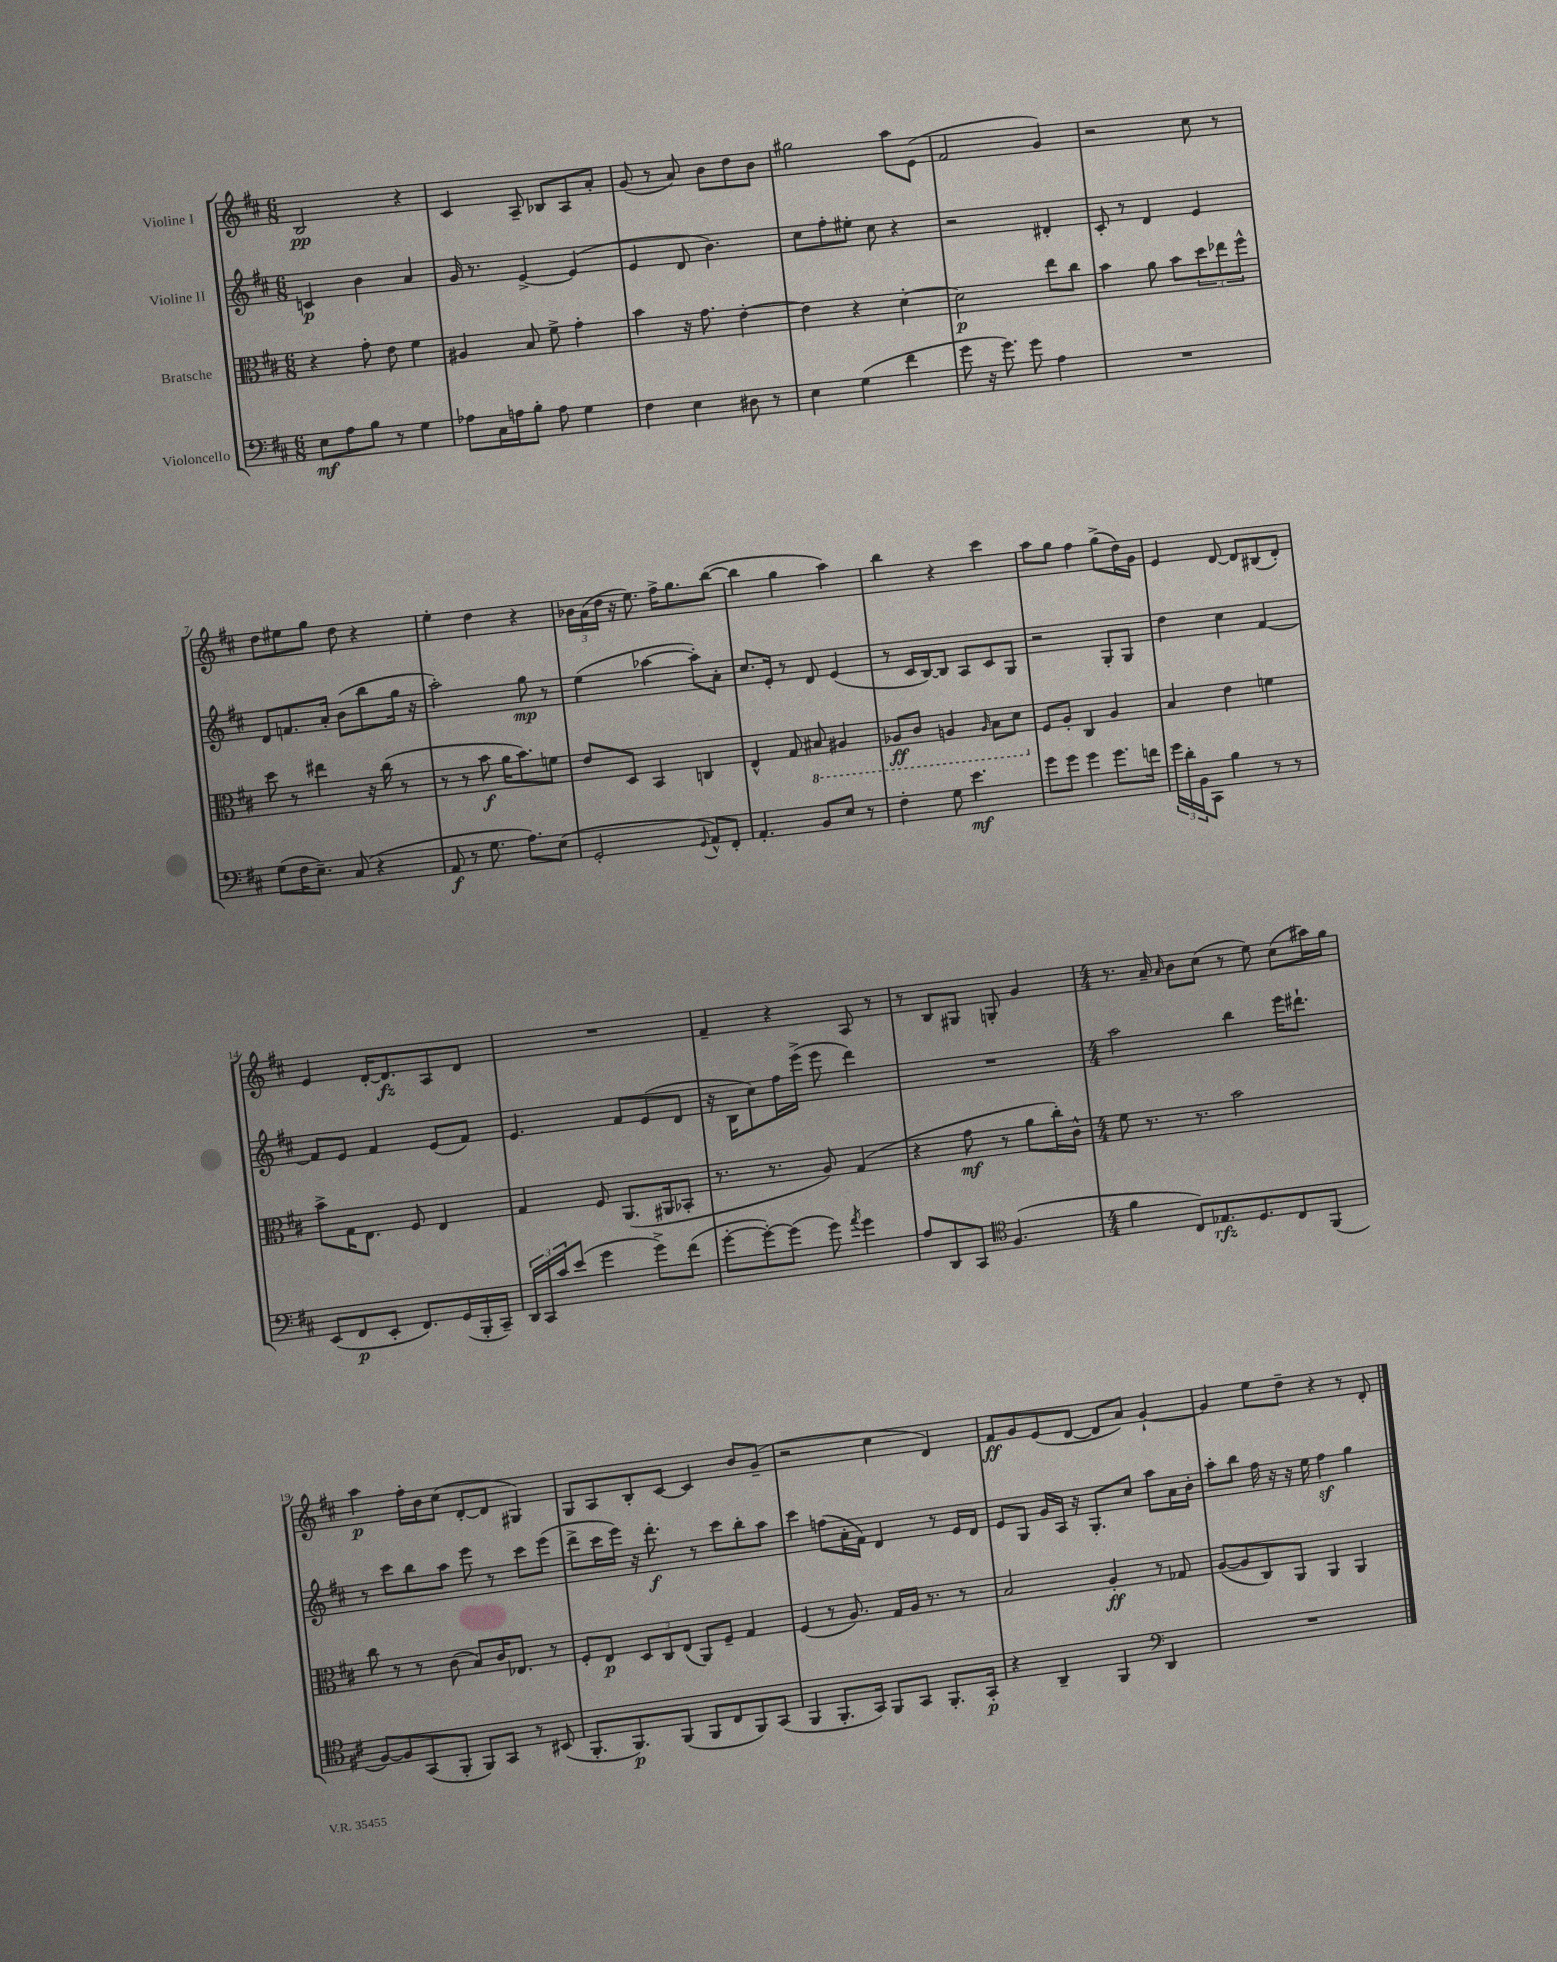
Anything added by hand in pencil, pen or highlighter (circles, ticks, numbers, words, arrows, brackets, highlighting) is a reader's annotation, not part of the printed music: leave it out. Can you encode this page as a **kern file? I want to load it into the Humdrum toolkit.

**kern	**dynam	**kern	**dynam	**kern	**dynam	**kern	**dynam
*part4	*part4	*part3	*part3	*part2	*part2	*part1	*part1
*staff4	*staff4	*staff3	*staff3	*staff2	*staff2	*staff1	*staff1
*I"Violoncello	*	*I"Bratsche	*	*I"Violine II	*	*I"Violine I	*
*clefF4	*	*clefC3	*	*clefG2	*	*clefG2	*
*k[f#c#]	*	*k[f#c#]	*	*k[f#c#]	*	*k[f#c#]	*
*M6/8	*	*M6/8	*	*M6/8	*	*M6/8	*
=1	=1	=1	=1	=1	=1	=1	=1
8E\L	mf	4r	.	4cn/	p	2B/	pp
8A\	.	.	.	.	.	.	.
8B\J	.	8g'\	.	4b\	.	.	.
8r	.	8e\	.	.	.	.	.
4G\	.	4f#\	.	4a/	.	4r	.
=2	=2	=2	=2	=2	=2	=2	=2
8A-X\L	.	4A#X/	.	16g/	.	4c#/	.
.	.	.	.	8.r	.	.	.
16C#\L	.	.	.	.	.	.	.
16An\J	.	.	.	.	.	.	.
8B'\J	.	8B/	.	[4e^/	.	8A~/	.
8A\	.	8f#^\	.	.	.	8B-X/L	.
4G\	.	4g'\	.	(4e/]	.	8A/	.
.	.	.	.	.	.	8a'/J	.
=3	=3	=3	=3	=3	=3	=3	=3
4F#\	.	4b\	.	4e/	.	(8g/	.
.	.	.	.	.	.	8r	.
4E\	.	16r	.	8d/	.	8a/)	.
.	.	8.g\	.	.	.	.	.
.	.	.	.	4.b\)	.	8b\L	.
8D#X\	.	[4e'\	.	.	.	8dd\	.
8r	.	.	.	.	.	8b\J	.
=4	=4	=4	=4	=4	=4	=4	=4
4E\	.	4e\]	.	8cc#\L	.	2gg#X\	.
.	.	.	.	8ff#'\	.	.	.
(4G\	.	4r	.	8ee#X'\J	.	.	.
.	.	.	.	8cc#\	.	.	.
4f#\	.	[4d'\	.	4r	.	8aa\L	.
.	.	.	.	.	.	(8e\J	.
=5	=5	=5	=5	=5	=5	=5	=5
8g\	.	2d\]	p	2r	.	2f#/	.
16r	.	.	.	.	.	.	.
8.g\)	.	.	.	.	.	.	.
8g\	.	.	.	.	.	.	.
4A\	.	8ee\L	.	4d#X'/	.	4g/)	.
.	.	8cc#\J	.	.	.	.	.
=6	=6	=6	=6	=6	=6	=6	=6
2.r	.	4b\	.	8c#'/	.	2r	.
.	.	.	.	8r	.	.	.
.	.	8a\	.	4d/	.	.	.
.	.	8b\L	.	.	.	.	.
.	.	12dd\	.	4e/	.	8cc#\	.
.	.	12ee-X\	.	.	.	.	.
.	.	.	.	.	.	8r	.
.	.	12ff#^^\J	.	.	.	.	.
!!LO:LB:g=z
=7	=7	=7	=7	=7	=7	=7	=7
(8G\L	.	8dd\	.	8d/L	.	8dd\L	.
16F#\K	.	8r	.	8.fn/	.	8ee#X\	.
8.E~\J)	.	.	.	.	.	.	.
.	.	4ee#X\	.	.	.	8gg\J	.
.	.	.	.	16a'/Jk	.	.	.
(8C#/	.	.	.	(8b\L	.	8dd\	.
4r	.	16r	.	8bb\	.	4r	.
.	.	(16cc#\	.	.	.	.	.
.	.	8r	.	16gg\Jk	.	.	.
.	.	.	.	16r	.	.	.
=8	=8	=8	=8	=8	=8	=8	=8
8AA/	f	8r	.	2aa'\)	.	4ee'\	.
8r	.	8r	.	.	.	.	.
8.G\	.	8b\	f	.	.	4dd\	.
.	.	16a\KL	.	.	.	.	.
8.A\L)	.	8.b\)	.	.	.	.	.
.	.	.	.	8gg\	mp	4r	.
(8E\J	.	8fn\J	.	8r	.	.	.
=9	=9	=9	=9	=9	=9	=9	=9
2GG'/	.	8e/L	.	(4ee\	.	24b-X\LL	.
.	.	.	.	.	.	(24a\	.
.	.	.	.	.	.	24dd\JJ	.
.	.	8D/J	.	.	.	16r	.
.	.	.	.	.	.	8.ee\)	.
.	.	4BB/	.	[4aa-X\	.	.	.
.	.	.	.	.	.	16ff#^\KL	.
.	.	.	.	.	.	8.gg\	.
8qqGG/	.	.	.	.	.	.	.
8AA^^/L)	.	4Cn/	.	8aa-'\L])	.	.	.
8FF#'/J	.	.	.	8a'\J	.	([8bb\J	.
=10	=10	=10	=10	=10	=10	=10	=10
4.AA'/	.	4E^^/	.	8.cc#/L	.	4bb\]	.
.	.	.	.	16e'/Jk	.	.	.
.	.	8G/	.	8r	.	4gg\	.
*	*	*8ba	*	*	*	*	*
8BB/L	.	8BB#X/	.	8d/	.	.	.
8E/J	.	4AA#X/	.	(4e/	.	4aa\)	.
8r	.	.	.	.	.	.	.
=11	=11	=11	=11	=11	=11	=11	=11
4F#'\	.	8AA-X/L	ff	8r	.	4bb\	.
.	.	8C#/J	.	16c#/LL	.	.	.
.	.	.	.	[16B/J)	.	.	.
8G\	.	4AAn/	.	8B/J]	.	4r	.
4.e\	mf	.	.	8A/L	.	.	.
.	.	16qqAA/	.	.	.	.	.
.	.	8BB\L	.	8c#/	.	4ccc#\	.
.	.	8D\J	.	8G/J	.	.	.
=12	=12	=12	=12	=12	=12	=12	=12
*	*	*X8ba	*	*	*	*	*
8g\L	.	8F#/L	.	2r	.	8aa\L	.
8g\J	.	8A'/J	.	.	.	8gg\J	.
4g\	.	4C#/	.	.	.	4ff#\	.
8.g\L	.	4A/	.	8G'/L	.	(8gg^\L	.
.	.	.	.	8G/J	.	16dd\L)	.
16fn\Jk	.	.	.	.	.	16g\JJ	.
=13	=13	=13	=13	=13	=13	=13	=13
24g\LL	.	4B/	.	4dd\	.	4e/	.
24d'\	.	.	.	.	.	.	.
24BB\J	.	.	.	.	.	.	.
8CC#\J	.	.	.	.	.	.	.
4B\	.	4e\	.	4cc#\	.	[8d/	.
.	.	.	.	.	.	8d/L]	.
8r	.	4fn\	.	[4f#/	.	(8B#X/	.
8r	.	.	.	.	.	8d'/J)	.
!!LO:LB:g=z
=14	=14	=14	=14	=14	=14	=14	=14
(8EE/L	.	8b^\L	.	8f#/L]	.	4e/	.
8FF#/	p	16G\K	.	8e/J	.	.	.
.	.	8.E\J	.	.	.	.	.
8EE'/J	.	.	.	4f#/	.	[16d'/KL	.
.	.	.	.	.	.	8.d/]	fz
8.FF#/L)	.	8F#/	.	.	.	.	.
.	.	4E/	.	(8e/L	.	8A/	.
(16GG/L	.	.	.	.	.	.	.
16BBB'/	.	.	.	8f#/J)	.	8d/J	.
16CC#~/JJ)	.	.	.	.	.	.	.
=15	=15	=15	=15	=15	=15	=15	=15
24DD/LL	.	4G/	.	4.e/	.	2.r	.
24CC#/	.	.	.	.	.	.	.
24c#/J	.	.	.	.	.	.	.
(8e/J	.	.	.	.	.	.	.
4g\	.	8F#/	.	.	.	.	.
.	.	(8.AA/L	.	8f#/L	.	.	.
8g^\L)	.	.	.	(8e/	.	.	.
.	.	16AA#X/k	.	.	.	.	.
(8f#\J	.	8BB-X'/J	.	8d/J	.	.	.
=16	=16	=16	=16	=16	=16	=16	=16
[8g'\L	.	8.r	.	16r	.	4f#~/	.
.	.	.	.	16B\KL	.	.	.
8g'\_)	.	.	.	8cc#\)	.	.	.
.	.	8.r	.	.	.	.	.
(8g\J]	.	.	.	16ff#\L	.	4r	.
.	.	.	.	(16eee^\JJ	.	.	.
8g\)	.	8A/)	.	8eee\	.	.	.
8qa/	.	.	.	.	.	.	.
4g\	.	(4G/	.	4ddd\)	.	8A/	.
.	.	.	.	.	.	8r	.
=17	=17	=17	=17	=17	=17	=17	=17
8A/L	.	4r	.	2.r	.	8r	.
8DD/	.	.	.	.	.	8B/L	.
8CC#/J	.	8g\	mf	.	.	8G#X/J	.
*clefC4	*	*	*	*	*	*	*
(4.F#/	.	8r	.	.	.	8Gn'/	.
.	.	8a\L	.	.	.	4g/	.
.	.	16cc#'\L)	.	.	.	.	.
.	.	16c#^^\JJ	.	.	.	.	.
=18	=18	=18	=18	=18	=18	=18	=18
*M4/4	*	*M4/4	*	*M4/4	*	*M4/4	*
4f#\	.	8f#\	.	2aa\	.	8.r	.
.	.	8.r	.	.	.	.	.
.	.	.	.	.	.	16a~/	.
.	.	.	.	.	.	16qqa/	.
8C#/L)	.	.	.	.	.	8b\L	.
.	.	8.r	.	.	.	.	.
8.E-X/	rfz	.	.	.	.	(8cc#\J	.
.	.	2b\	.	4bb\	.	8r	.
8.D/	.	.	.	.	.	.	.
.	.	.	.	.	.	8ee\)	.
8C#/	.	.	.	16eee\KL	.	(8cc#\L	.
.	.	.	.	8.ddd#X`\J	.	.	.
(8FF#/J	.	.	.	.	.	16aa#X\L)	.
.	.	.	.	.	.	16gg\JJ	.
!!LO:LB:g=z
=19	=19	=19	=19	=19	=19	=19	=19
[8F#/L)	.	8cc#\	.	8r	.	4aa\	p
8F#/]	.	8r	.	8ccc#\L	.	.	.
(8GG/	.	8r	.	8bb\	.	16ff#'\LL	.
.	.	.	.	.	.	16b\J	.
8FF#'/J	.	(8c#\	.	8aa\J	.	(8cc#\J	.
8FF#/L)	.	8B/L)	.	8eee\	.	[8d'/L	.
8GG/J	.	16c#/K	.	8r	.	8d/J]	.
.	.	8.E-X/J	.	.	.	.	.
8r	.	.	.	8ccc#\L	.	4G#X/)	.
(8BB#X/	.	8r	.	(8eee\J	.	.	.
=20	=20	=20	=20	=20	=20	=20	=20
8.FF#'/L	.	8F#'/L	.	8ddd^\L	.	8G/L	.
.	.	8E/J	p	16ccc#\L	.	8A/	.
8.FF#/)	p	.	.	16eee\JJ)	.	.	.
.	.	12D/L	.	16r	.	8B'/	.
.	.	.	.	8.ddd'\	f	.	.
.	.	12C#/	.	.	.	.	.
(8FF#/J	.	.	.	.	.	[8c#/J	.
.	.	(12E/J	.	.	.	.	.
8FF#/L	.	8AA/L)	.	8r	.	4c#/]	.
8C#/	.	8F#~/J	.	8ccc#\L	.	.	.
8FF#/)	.	4G/	.	8bb'\	.	8b/L	.
(8GG/J	.	.	.	8aa\J	.	(8g~/J	.
=21	=21	=21	=21	=21	=21	=21	=21
4FF#/	.	(4F#/	.	4ccc#\	.	2r	.
8.FF#'/L	.	8r	.	(8ffn\L	.	.	.
.	.	8.A/)	.	16a'\L	.	.	.
16GG/Jk)	.	.	.	16f#\JJ)	.	.	.
8FF#/L	.	.	.	4d/	.	4cc#\	.
.	.	16G/LL	.	.	.	.	.
8GG/J	.	16A/JJ	.	.	.	.	.
.	.	8.r	.	.	.	.	.
8.FF#'/L	.	.	.	8r	.	4d/)	.
.	.	8r	.	16e/LL	.	.	.
16GG'/Jk	p	.	.	16d/JJ	.	.	.
=22	=22	=22	=22	=22	=22	=22	=22
4r	.	2B/	.	8e/L	.	8f#/L	ff
.	.	.	.	8G/J	.	8g/	.
4AA~/	.	.	.	16g/LL	.	(8e/	.
.	.	.	.	16A/JJ	.	.	.
.	.	.	.	16r	.	[8d/J	.
.	.	.	.	8.G'/L	.	.	.
4FF#/	.	4A'/	ff	.	.	8d/L]	.
.	.	.	.	8cc#/J	.	8a/J)	.
*clefF4	*	*	*	*	*	*	*
4DD/	.	8r	.	8aa\L	.	[4g`/	.
.	.	8G-X/	.	16a\L	.	.	.
.	.	.	.	16b'\JJ	.	.	.
=23	=23	=23	=23	=23	=23	=23	=23
1r	.	([8A/L	.	8aa'\L	.	4g/]	.
.	.	8A/]	.	8bb\J	.	.	.
.	.	8C#/)	.	16ff#\	.	8ee\L	.
.	.	.	.	16r	.	.	.
.	.	8AA/J	.	16r	.	8dd~\J	.
.	.	.	.	16ee\	.	.	.
.	.	4AA/	.	4ff#z\	.	4r	.
.	.	4AA/	.	4gg\	.	8r	.
.	.	.	.	.	.	8d'/	.
==	==	==	==	==	==	==	==
*-	*-	*-	*-	*-	*-	*-	*-
